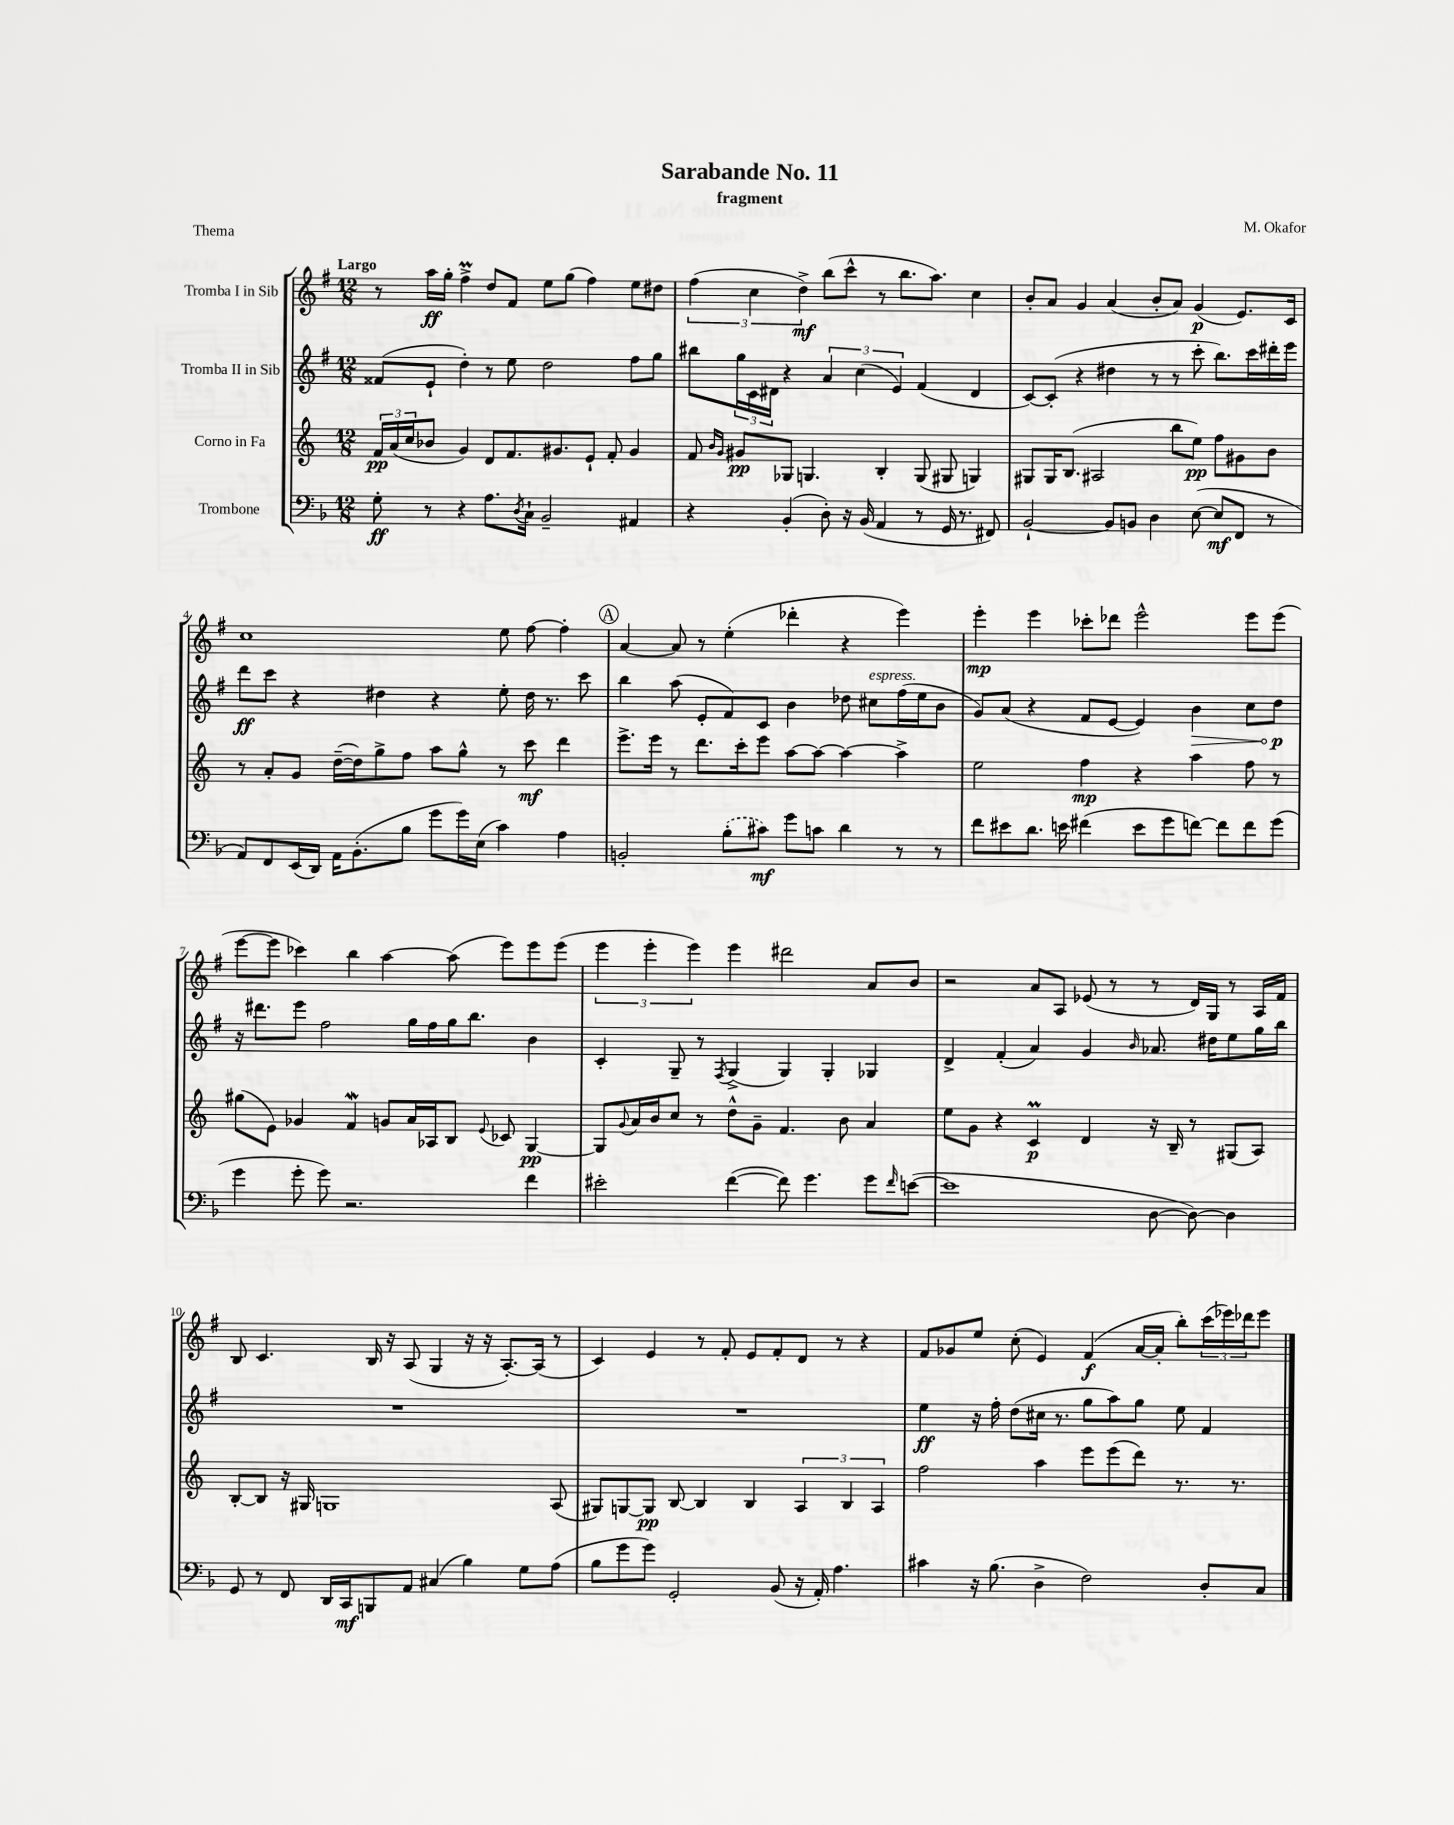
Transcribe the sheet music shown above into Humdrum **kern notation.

**kern	**dynam	**kern	**dynam	**kern	**dynam	**kern	**dynam
*part4	*part4	*part3	*part3	*part2	*part2	*part1	*part1
*staff4	*staff4	*staff3	*staff3	*staff2	*staff2	*staff1	*staff1
*I"Trombone	*	*I"Corno in Fa	*	*I"Tromba II in Sib	*	*I"Tromba I in Sib	*
*clefF4	*	*clefG2	*	*clefG2	*	*clefG2	*
*k[b-]	*	*k[]	*	*k[f#]	*	*k[f#]	*
*M12/8	*	*M12/8	*	*M12/8	*	*M12/8	*
=1	=1	=1	=1	=1	=1	=1	=1
!	!	!	!	!	!	!LO:TX:a:B:t=Largo	!
8G'\	ff	24f/LL	pp	(8f##X/L	.	8r	.
.	.	(24a/	.	.	.	.	.
.	.	24cc/J	.	.	.	.	.
8r	.	8b-X/J	.	8e`/J	.	16aa\LL	ff
.	.	.	.	.	.	16gg'\JJ	.
4r	.	4g/)	.	4dd'\)	.	4ff#m^\	.
8.A\L	.	8d/L	.	8r	.	8dd/L	.
.	.	8.f/	.	8ee\	.	8f#/J	.
8qD/	.	.	.	.	.	.	.
16C`\Jk	.	.	.	.	.	.	.
2BB-~/	.	.	.	2dd\	.	8ee\L	.
.	.	8.g#X/	.	.	.	.	.
.	.	.	.	.	.	(8gg\J	.
.	.	8e`/J	.	.	.	4ff#\)	.
.	.	8f'/	.	.	.	.	.
4AA#X/	.	4g#/	.	8ff#\L	.	8ee\L	.
.	.	.	.	8gg\J	.	8dd#X\J	.
=2	=2	=2	=2	=2	=2	=2	=2
4r	.	8f/	.	8bb#X\L	.	(6ff#\	.
.	.	16qqb/LL	.	.	.	.	.
.	.	16qqg/JJ	.	.	.	.	.
.	.	8g#X/L	pp	24gg\L	.	.	.
.	.	.	.	24c\	.	6cc\	.
.	.	.	.	24d#X\JJ	.	.	.
(4BB-'/	.	8G-X/J	.	4r	.	.	.
.	.	.	.	.	.	6dd^\)	mf
.	.	4.Gn/	.	.	.	.	.
8D'\)	.	.	.	6a/	.	(8bb\L	.
16r	.	.	.	.	.	8ccc^^\J	.
.	.	.	.	(6cc\	.	.	.
(16BB-/	.	.	.	.	.	.	.
4AA/	.	4B'/	.	.	.	8r	.
.	.	.	.	6e/)	.	.	.
.	.	.	.	.	.	8.bb\L	.
8r	.	(8G/	.	(4f#/	.	.	.
.	.	.	.	.	.	8.aa\J)	.
16GG/	.	8G#X/	.	.	.	.	.
8.r	.	.	.	.	.	.	.
.	.	4Gn/)	.	4d#/	.	4cc\	.
8FF#X/)	.	.	.	.	.	.	.
=3	=3	=3	=3	=3	=3	=3	=3
[2BB-`/	.	8G#X/L	.	[8c/L)	.	8b'/L	.
.	.	16G#/K	.	(8c'/J]	.	8a/J	.
.	.	(8.B/J	.	.	.	.	.
.	.	.	.	4r	.	4g/	.
.	.	2A#X/	.	.	.	.	.
8BB-/L]	.	.	.	4dd#X\	.	(4a/	.
8BBn/J	.	.	.	.	.	.	.
4D\	.	.	.	8r	.	8b'/L	.
.	.	8bb\L	.	8r	.	8a/J)	.
([8E\	.	8ee\J)	pp	8ccc'\	.	(4g/	p
8E/L]	mf	8ff\L	.	8.bb\L)	.	.	.
8FF/J	.	8g#X\	.	.	.	8.e/L)	.
.	.	.	.	16ccc\L	.	.	.
8r	.	8b\J	.	16ddd#X'\	.	.	.
.	.	.	.	16eee\JJ	.	16c/Jk	.
!!LO:LB:g=z
=4	=4	=4	=4	=4	=4	=4	=4
8AA/L)	.	8r	.	8ddd\L	ff	1cc	.
8FF/	.	8a'/L	.	8ccc\J	.	.	.
(16EE/L	.	8g/J	.	4r	.	.	.
16DD/JJ)	.	.	.	.	.	.	.
16AA\KL	.	([16dd~\LL	.	.	.	.	.
(8.BB-'\	.	16dd\J])	.	.	.	.	.
.	.	8gg^\	.	4dd#X\	.	.	.
8B-\J	.	8ff\J	.	.	.	.	.
8g\L	.	8aa\L	.	4r	.	.	.
16g\L)	.	8gg^^\J	.	.	.	.	.
(16E\JJ	.	.	.	.	.	.	.
4c\)	.	8r	.	8ee'\	.	8ee\	.
.	.	8ccc\	mf	16dd#\	.	[8ff#\	.
.	.	.	.	8.r	.	.	.
4A\	.	4ddd\	.	.	.	4ff#'\]	.
.	.	.	.	8ccc\	.	.	.
!!LO:REH:place=s1:t=A
=5	=5	=5	=5	=5	=5	=5	=5
2BBn'/	.	8.eee^\L	.	4bb\	.	[4a/	.
.	.	16eee\Jk	.	.	.	.	.
.	.	8r	.	(8aa\	.	8a/]	.
.	.	8.ddd\L	.	8e'/L	.	8r	.
(8B-'\L	.	.	.	8f#/)	.	(4ee'\	.
.	.	16ccc'\k	.	.	.	.	.
8c#X\J)	mf	8eee\J	.	8c/J	.	.	.
8g\L	.	[8aa\L	.	4b\	.	4ddd-X'\	.
8cn\J	.	8aa\J_	.	.	.	.	.
4d\	.	4aa\_	.	8dd-X\	.	4r	.
!	!	!	!	!LO:TX:a:i:t=espress.	!	!	!
.	.	.	.	8cc#X\L	.	.	.
8r	.	4aa^\]	.	(16ff#\L	.	4eee\)	.
.	.	.	.	16ee\J	.	.	.
8r	.	.	.	8b\J	.	.	.
=6	=6	=6	=6	=6	=6	=6	=6
8f\L	.	2ee\	.	8g/L)	.	4eee'\	mp
8e#X\	.	.	.	(8a/J	.	.	.
8.d\J	.	.	.	4r	.	4eee\	.
16en\	.	.	.	.	.	.	.
(4f#X\	.	4ff\	mp	8f#/L	.	8ccc-X'\L	.
.	.	.	.	[8e/J	.	8ddd-X\J	.
8e\L	.	4r	.	4e/])	.	2eee^^\	.
8g\	.	.	.	.	.	.	.
!	!	!	!	!	!LO:HP:b	!	!
[8fn\J)	.	4aa\	.	4b\	>	.	.
8f\L]	.	.	.	.	.	.	.
8f\	.	8ff\	.	8cc\L	.	8eee\L	.
(8g\J	.	8r	.	8dd\J	p	(8eee\J	.
.	.	.	.	.	]	.	.
!!LO:LB:g=z
=7	=7	=7	=7	=7	=7	=7	=7
4g\	.	(8gg#X\L	.	16r	.	[8eee\L	.
.	.	.	.	8.ddd#X\L	.	.	.
.	.	8e\J)	.	.	.	8eee\J]	.
8g'\	.	4g-X/	.	8eee\J	.	4ccc-X\)	.
8g\)	.	.	.	2ff#\	.	.	.
2.r	.	4fw/	.	.	.	4bb\	.
.	.	8gn/L	.	.	.	[4aa\	.
.	.	16a/L	.	16gg\LL	.	.	.
.	.	16A-X/J	.	16ff#\	.	.	.
.	.	8B/J	.	16gg\J	.	(8aa\]	.
.	.	.	.	8.bb\J	.	.	.
.	.	8qqe/	.	.	.	.	.
.	.	8c-X/	.	.	.	8eee\L)	.
4f\	.	[4G/	pp	4b\	.	8eee\	.
.	.	.	.	.	.	(8eee\J	.
=8	=8	=8	=8	=8	=8	=8	=8
2e#X'\	.	8G/L]	.	4c'/	.	6eee\	.
.	.	8qqg/	.	.	.	.	.
.	.	16a/L	.	.	.	.	.
.	.	.	.	.	.	6eee'\	.
.	.	16b/J	.	.	.	.	.
.	.	8cc/J	.	8G~/	.	.	.
.	.	.	.	.	.	6eee\)	.
.	.	8r	.	8r	.	.	.
.	.	.	.	8qF#/	.	.	.
([4f\	.	8dd^^\L	.	(4G^/	.	4eee\	.
.	.	8g~\J	.	.	.	.	.
8f\])	.	4.f/	.	4G/)	.	2ddd#X\	.
4.g\	.	.	.	.	.	.	.
.	.	.	.	4G'/	.	.	.
.	.	8b\	.	.	.	.	.
8g\L	.	4a/	.	4G-X/	.	8a/L	.
16qqf/	.	.	.	.	.	.	.
([8en\J	.	.	.	.	.	8b/J	.
=9	=9	=9	=9	=9	=9	=9	=9
1e]	.	8ee\L	.	4d^/	.	2r	.
.	.	8g\J	.	.	.	.	.
.	.	4r	.	(4f#'/	.	.	.
.	.	4cM/	p	4a/)	.	8a/L	.
.	.	.	.	.	.	8A/J	.
.	.	4d/	.	4g/	.	(8e-X/	.
.	.	.	.	.	.	8r	.
.	.	.	.	16qqb/	.	.	.
[8D\	.	16r	.	8.a-X/	.	8r	.
.	.	16B~/	.	.	.	.	.
8D\_)	.	8r	.	.	.	16d/LL)	.
.	.	.	.	16dd#X\KL	.	16G/JJ	.
4D\]	.	(8G#X/L	.	8ee\	.	8r	.
.	.	8A/J)	.	16gg\L	.	16A/LL	.
.	.	.	.	16bb\JJ	.	16f#/JJ	.
!!LO:LB:g=z
=10	=10	=10	=10	=10	=10	=10	=10
8GG/	.	[8B'/L	.	1.r	.	8B/	.
8r	.	8B/J]	.	.	.	4.c/	.
8FF/	.	16r	.	.	.	.	.
.	.	16G#X/	.	.	.	.	.
16DD/LL	.	1Gn	.	.	.	.	.
16CC/J	mf	.	.	.	.	.	.
8BBBn/	.	.	.	.	.	16B/	.
.	.	.	.	.	.	16r	.
8AA/J	.	.	.	.	.	(8A/	.
(4C#X/	.	.	.	.	.	4G/	.
4B-\)	.	.	.	.	.	16r	.
.	.	.	.	.	.	16r	.
.	.	.	.	.	.	[8.A'/L)	.
8G\L	.	.	.	.	.	.	.
.	.	.	.	.	.	(16A/Jk]	.
(8A\J	.	(8A/	.	.	.	8r	.
=11	=11	=11	=11	=11	=11	=11	=11
8B-\L	.	8G#X/L)	.	1.r	.	4c/)	.
8g\	.	[8Gn/	.	.	.	.	.
8g\J)	.	8G/J]	pp	.	.	4e/	.
2GG'/	.	[8B/	.	.	.	.	.
.	.	4B/]	.	.	.	8r	.
.	.	.	.	.	.	8f#'/	.
.	.	4B/	.	.	.	8e/L	.
(8BB-/	.	.	.	.	.	8f#'/	.
16r	.	6A/	.	.	.	8d/J	.
16AA'/)	.	.	.	.	.	.	.
4.A\	.	.	.	.	.	8r	.
.	.	6B/	.	.	.	.	.
.	.	.	.	.	.	4r	.
.	.	6A/	.	.	.	.	.
=12	=12	=12	=12	=12	=12	=12	=12
4c#X\	.	2ff\	.	4ee\	ff	8f#/L	.
.	.	.	.	.	.	8g-X/	.
16r	.	.	.	16r	.	8ee/J	.
(8.B-\	.	.	.	16ff#'\	.	.	.
.	.	.	.	(8dd\L	.	(8cc'\	.
4D^\	.	4aa\	.	16cc#X\Jk	.	4e/)	.
.	.	.	.	8.r	.	.	.
2F\)	.	8eee\L	.	8gg\L	.	(4f#/	f
.	.	(8eee\	.	8aa\)	.	.	.
.	.	8ddd\J)	.	8gg\J	.	[16a/LL	.
.	.	.	.	.	.	16a'/JJ]	.
.	.	8.r	.	8ee\	.	8bb'\L)	.
8D'/L	.	.	.	4f#/	.	(24ccc\L	.
.	.	.	.	.	.	24eee-X\)	.
.	.	8.r	.	.	.	.	.
.	.	.	.	.	.	24ddd-X\J	.
8C/J	.	.	.	.	.	8eee-\J	.
==	==	==	==	==	==	==	==
*-	*-	*-	*-	*-	*-	*-	*-
